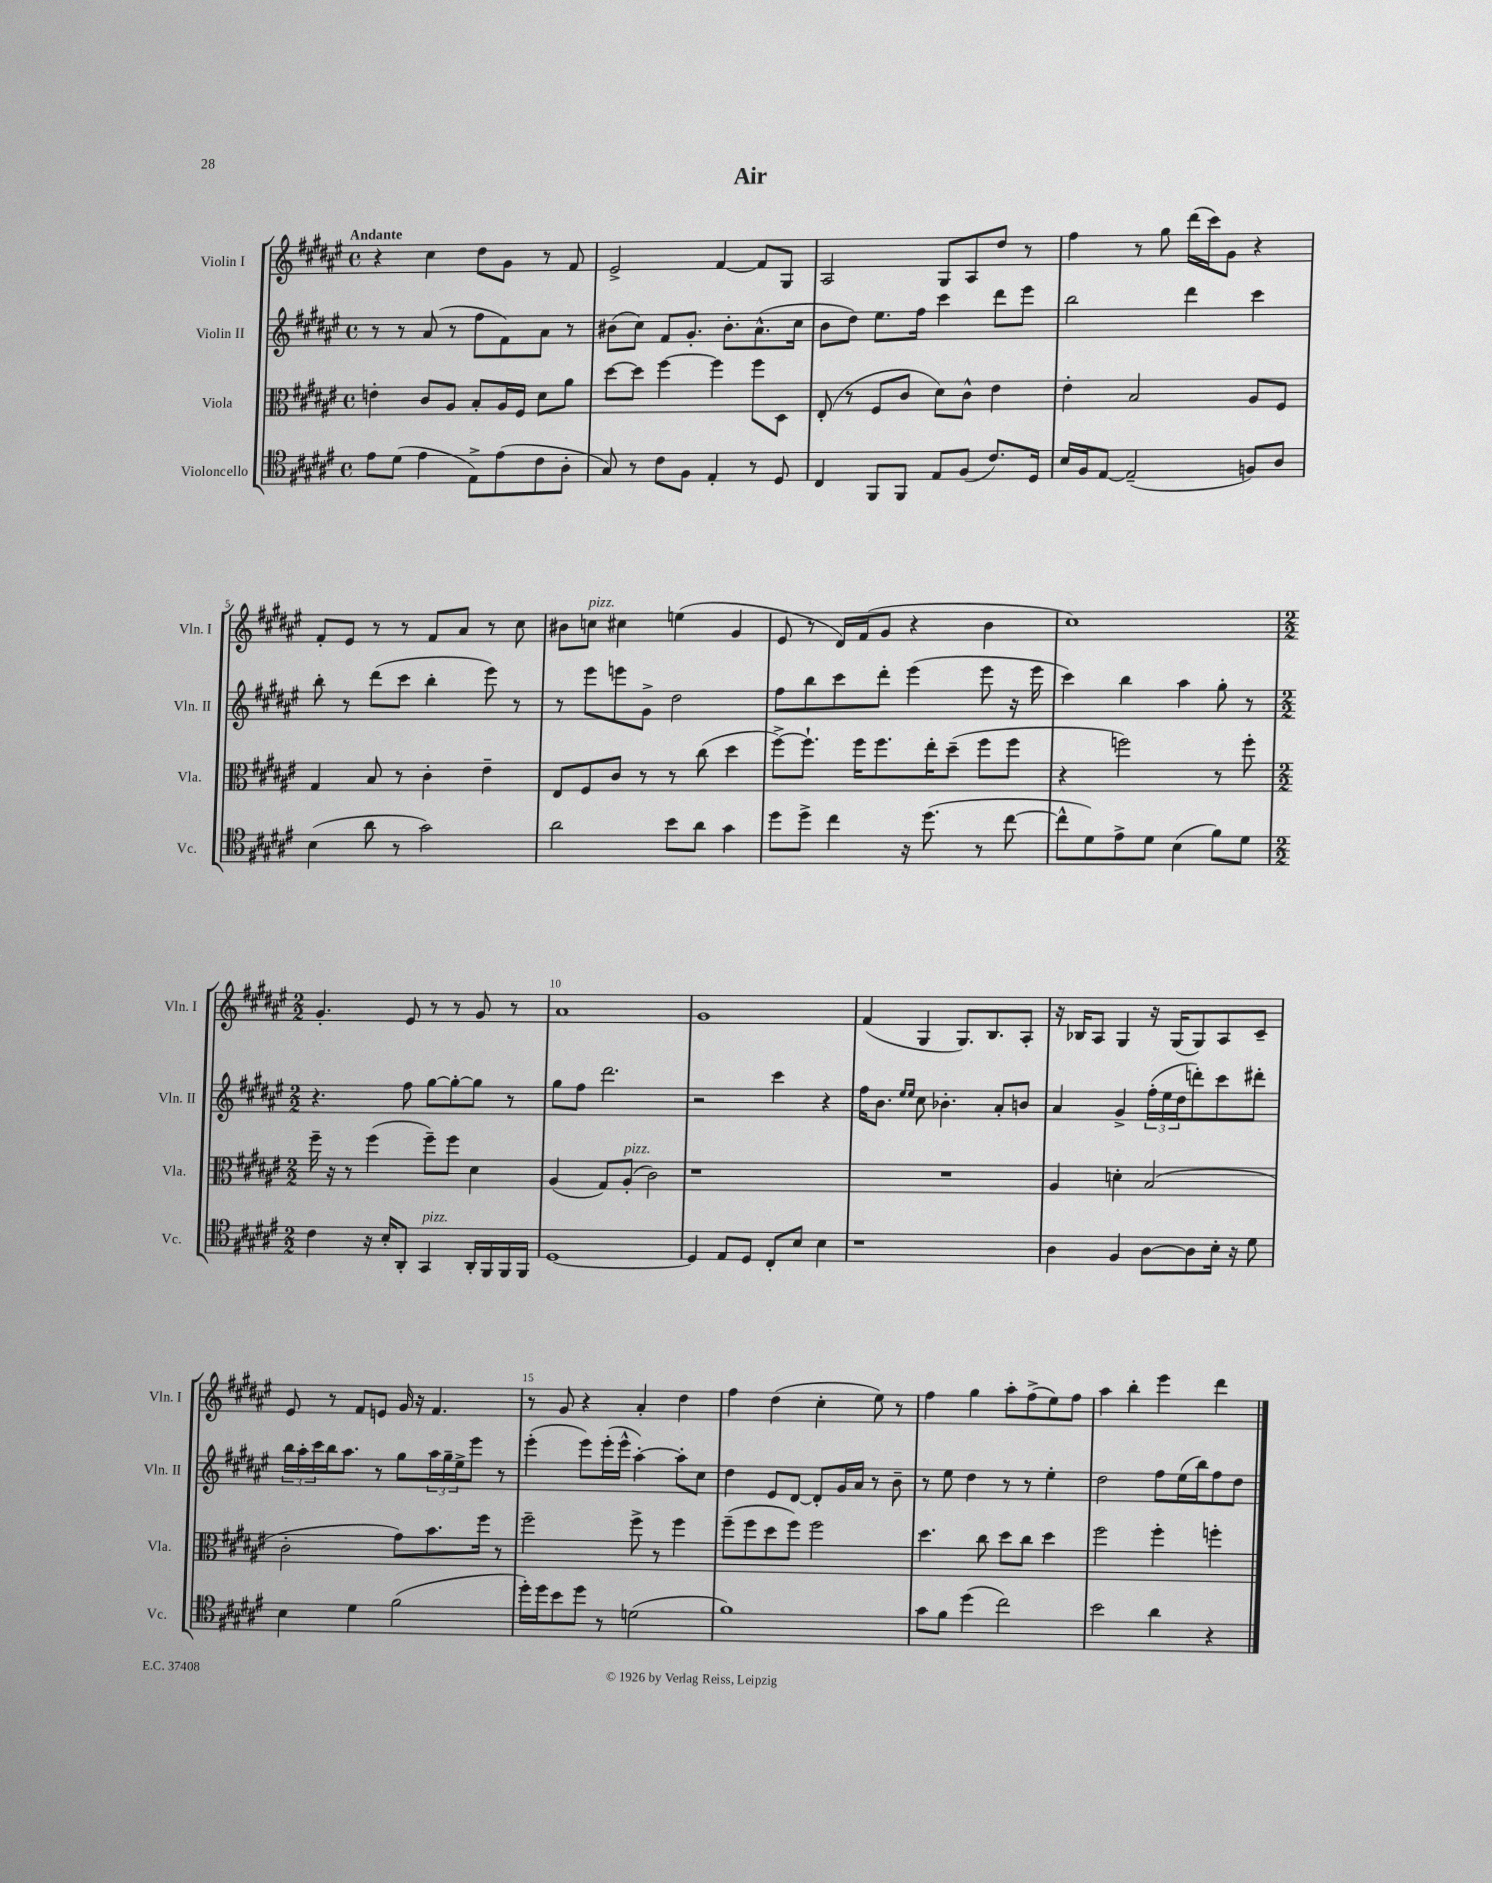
\header { title = "Air" }
<<
\new StaffGroup <<
\new Staff = "s0" \with { instrumentName = "Violin I" shortInstrumentName = "Vln. I" } {
    \clef treble \key fis \major \defaultTimeSignature \time 4/4 \tempo "Andante"
    r4 cis''4 dis''8 gis'8 r8 fis'8 |
    eis'2-> fis'4~ fis'8 gis8 |
    ais2 gis8 ais8 dis''8 r8 |
    fis''4 r8 gis''8 dis'''16( cis'''16) gis'8 r4 |
    fis'8-. eis'8 r8 r8 fis'8 ais'8 r8 cis''8 |
    bis'8 c''8^\markup { \italic "pizz." } cis''4 e''4( gis'4 |
    eis'8 r8 dis'16) fis'16( gis'8 r4 b'4 |
    cis''1) |
    \numericTimeSignature \time 2/2 gis'4.-. eis'8 r8 r8 gis'8 r8 |
    ais'1 |
    gis'1 |
    fis'4( gis4 gis8.) b8. ais8-. |
    r16 bes16 ais8 gis4 r16 gis16( gis8) ais8 cis'8-- |
    eis'8 r8 fis'8 e'8 gis'16 r16 fis'4. |
    r8 gis'8 r4 ais'4-. dis''4 |
    fis''4 dis''4( cis''4-. eis''8) r8 |
    fis''4 gis''4 ais''8-. fis''8->( eis''8) fis''8 |
    ais''4 b''4-. eis'''4 dis'''4 \bar "|." |
}
\new Staff = "s1" \with { instrumentName = "Violin II" shortInstrumentName = "Vln. II" } {
    \clef treble \key fis \major \defaultTimeSignature \time 4/4
    r8 r8 ais'8( r8 fis''8 fis'8) ais'8 r8 |
    bis'8( cis''8) fis'8 gis'8.-. bis'8.-. ais'8.-^( cis''16 |
    b'8 dis''8) eis''8. fis''16 cis'''4 dis'''8 eis'''8 |
    b''2 dis'''4 cis'''4 |
    b''8-. r8 dis'''8( cis'''8 b''4-. eis'''8) r8 |
    r8 eis'''8 e'''8 gis'8-> dis''2 |
    fis''8 b''8 cis'''8 dis'''8-. eis'''4( eis'''8 r16 eis'''16 |
    cis'''4) b''4 ais''4 gis''8-. r8 |
    \numericTimeSignature \time 2/2 r4. fis''8 gis''8~ gis''8~-. gis''8 r8 |
    gis''8 fis''8 dis'''2. |
    r2 cis'''4 r4 |
    fis''16 b'8. \grace { eis''16 eis''16 } cis''8 bes'4.-. ais'8-. b'8 |
    ais'4 gis'4-> \tuplet 3/2 { fis''16-.( eis''16 dis''16 } d'''8-.) cis'''8 dis'''8-. |
    \tuplet 3/2 { b''16 ais''16-. cis'''16 } b''16 ais''8. r8 gis''8 \tuplet 3/2 { ais''16 gis''16-- eis''16-> } eis'''8 r8 |
    eis'''4-.( eis'''8) eis'''16-.( eis'''16-^ ais''4~-.) ais''8-. cis''8 |
    dis''4 eis'8 dis'8~ dis'8-. gis'16 ais'16 r8 b'8-- |
    r8 eis''8 dis''4 r8 r8 eis''4-. |
    dis''2 fis''8 eis''16( b''16) fis''8 dis''8 \bar "|." |
}
\new Staff = "s2" \with { instrumentName = "Viola" shortInstrumentName = "Vla." } {
    \clef alto \key fis \major \defaultTimeSignature \time 4/4
    e'4-. cis'8 ais8 b8-. ais16 fis16 dis'8 ais'8 |
    dis''8~ dis''8 fis''4~ fis''4 fis''8 dis8 |
    eis8-.( r8 fis8 cis'8 dis'8) cis'8-^ eis'4 |
    eis'4-. b2 ais8 fis8 |
    gis4 b8 r8 cis'4-. eis'4-- |
    eis8 fis8 cis'8 r8 r8 cis''8( dis''4 |
    fis''8~->) fis''8.-! fis''16 fis''8. eis''16-. dis''8--( fis''8 fis''8 |
    r4 f''2) r8 f''8-. |
    \numericTimeSignature \time 2/2 fis''16-- r16 r8 fis''4( fis''8--) fis''8 dis'4 |
    ais4( gis8) ais8-.^\markup { \italic "pizz." }( cis'2) |
    r1 |
    R1 |
    ais4 d'4-. b2( |
    cis'2-. gis'8) b'8. fis''16 r8 |
    fis''2-- fis''8-> r8 fis''4 |
    fis''8--( fis''8 dis''8 fis''8) fis''2 |
    dis''4. cis''8 dis''8 cis''8 dis''4 |
    fis''2 fis''4-. f''4-. \bar "|." |
}
\new Staff = "s3" \with { instrumentName = "Violoncello" shortInstrumentName = "Vc." } {
    \clef tenor \key fis \major \defaultTimeSignature \time 4/4
    eis'8 dis'8( eis'4 eis8->) eis'8( cis'8 ais8-. |
    gis8) r8 cis'8 fis8 eis4-. r8 dis8 |
    cis4 fis,8 fis,8 eis8 fis8( cis'8.) dis16 |
    b16 fis16 eis8~ eis2--( f8) ais8 |
    b4( ais'8 r8 gis'2) |
    ais'2 b'8 ais'8 gis'4 |
    dis''8 dis''8-> cis''4 r16 dis''8.( r8 cis''8~ |
    cis''8-^ dis'8) eis'8-> dis'8 b4( fis'8) dis'8 |
    \numericTimeSignature \time 2/2 cis'4 r16 b16-. ais,8-. gis,4^\markup { \italic "pizz." } ais,16-. fis,16 fis,16 fis,16 |
    dis1~ |
    dis4 eis8 dis8 cis8-. b8 b4 |
    r1 |
    ais4 fis4 ais8~ ais8 b16-. r16 dis'8 |
    b4 dis'4 fis'2( |
    dis''16-.) dis''16 b'8 dis''8 r8 d'2( |
    fis'1) |
    gis'8 fis'8 dis''4( cis''2) |
    b'2 ais'4 r4 \bar "|." |
}
>>
>>
\layout { \context { \Score \override BarNumber.break-visibility = ##(#f #t #t) barNumberVisibility = #(every-nth-bar-number-visible 5) } }
